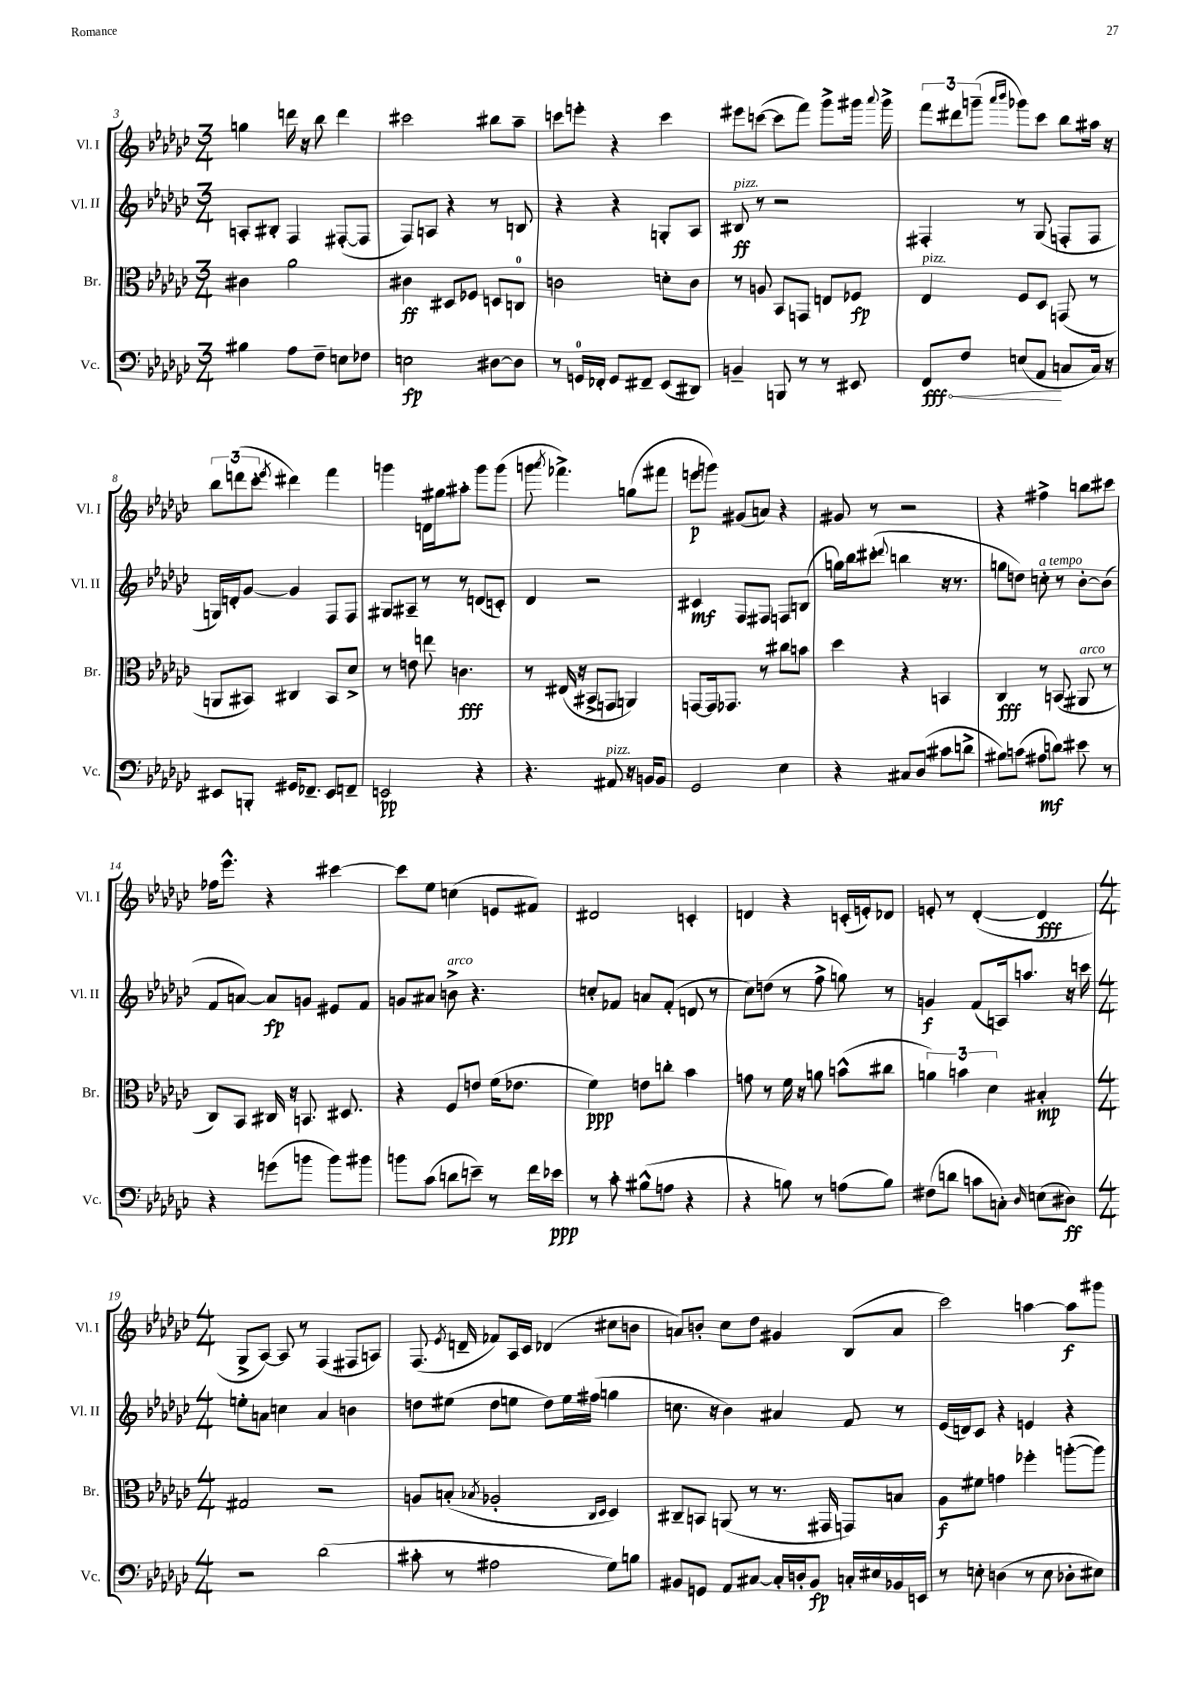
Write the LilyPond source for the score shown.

<<
\new StaffGroup <<
\new Staff = "s0" \with { instrumentName = "Vl. I" shortInstrumentName = "Vl. I" } {
    \clef treble \key ges \major \numericTimeSignature \time 3/4
    \autoBeamOff g''4 d'''16 r16 bes''8 d'''4 |
    cis'''2 bis''8[ aes''8]-- |
    c'''8[ e'''8]-. r4 c'''4 |
    eis'''8[ c'''8]~( c'''8[ f'''8]) ges'''8[-> gis'''16] \appoggiatura { aes'''8 } gis'''16-> |
    \tuplet 3/2 { f'''8[ dis'''8 g'''8]--( } \grace { aes'''16[ bes'''16] } ges'''8[) ces'''8] bes''8[ ais''16] r16 |
    \tuplet 3/2 { bes''8[ d'''8( ces'''8]-. } \acciaccatura { ees'''8 } dis'''4) f'''4 |
    g'''4 d'16[ gis''16 ais''8]-. g'''8[ g'''8]( |
    g'''8 \acciaccatura { aes'''8 } fes'''4.->) g''8[( fis'''8] |
    e'''8[\p g'''8]) gis'8[( a'8]) r4 |
    gis'8 r8 r2 |
    r4 fis''4-> b''8[ cis'''8] |
    fes''16[ ees'''8.]-^ r4 cis'''4~ |
    cis'''8[ ees''8] c''4( e'8[ fis'8]) |
    dis'2 c'4-. |
    d'4 r4 c'16[-.( e'16-.) des'8] |
    e'8-. r8 des'4~-.( des'4\fff |
    \numericTimeSignature \time 4/4 ges8[-> aes8]~) aes8 r8 f4( fis8[ a8]) |
    f8.( \acciaccatura { ees'8 } d'16-- fes'8[) aes16 ces'16] des'4( cis''8[ b'8] |
    a'8[) b'8]-. ces''8[ des''8] gis'4 bes8[( a'8] |
    ces'''2) a''4~ a''8[\f gis'''8] \bar "|." |
}
\new Staff = "s1" \with { instrumentName = "Vl. II" shortInstrumentName = "Vl. II" } {
    \clef treble \key ges \major \numericTimeSignature \time 3/4
    \autoBeamOff a8[-. bis8]-. f4 fis8[~-.( fis8] |
    f8[) a8] r4 r8 b8 |
    r4 r4 g8[-. aes8] |
    bis8\ff^\markup { \italic "pizz." } r8 r2 |
    fis4-. r8 ges8( f8[-. f8] |
    g16[) d'16-. ges'8]~ ges'4 f8[ f8] |
    gis8[ ais8]-- r8 r8 d'8[( c'8]-.) |
    des'4 r2 |
    cis'4\mf f8[ fis8] f8[ b8]( |
    g''16[) bes''16 cis'''8]-.( \appoggiatura { des'''8 } b''4 r16 r8. |
    g''8[ d''8]) c''8-.^\markup { \italic "a tempo" } r8 bes'8[~-. bes'8]( |
    f'8[ a'8]~) a'8[\fp g'8] eis'8[ f'8] |
    g'8[ ais'8] b'8->^\markup { \italic "arco" } r4. |
    c''8[-. fes'8] a'8[ fes'8]-.( d'8 r8 |
    ces''8[) d''8]( r8 f''8-> g''8) r8 |
    g'4\f f'8[( a16) a''8.] r16 c'''16 |
    \numericTimeSignature \time 4/4 e''8[-. a'8] c''4 a'4 b'4 |
    d''8[ eis''8]( d''8[ e''8] d''8[) e''16 fis''16]( g''4 |
    c''8. r16 bes'4) ais'4 f'8 r8 |
    ees'16[( d'16) ces'8] r4 e'4 r4 \bar "|." |
}
\new Staff = "s2" \with { instrumentName = "Br." shortInstrumentName = "Br." } {
    \clef alto \key ges \major \numericTimeSignature \time 3/4
    \autoBeamOff cis'4 aes'2 |
    cis'4\ff dis8[ fes8] d8[ c8]-0 |
    c'2 d'8[-. c'8] |
    r8 a8 bes,8[ g,8] e8[ fes8]\fp |
    ees4^\markup { \italic "pizz." } f8[ des8] g,8( r8 |
    a,8[ bis,8]) cis4 bis,8[ des'8]-> |
    r8 e'8 e''8 c'4.\fff |
    r8 eis16( r16 bis,8[-> g,8] a,4) |
    g,8[~ g,16 ges,8.] r8 cis''8[ b'8] |
    des''4 r4 b,4 |
    ces4\fff r8 b,8( ais,8^\markup { \italic "arco" } r8 |
    ces8[) bes,8] cis16 r16 b,8. dis8. |
    r4 f8[ e'8] f'16[( ees'8.] |
    f'4\ppp) e'8[ c''8]-. bes'4 |
    g'8 r8 f'16 r16 a'8 b'8[-^( cis''8] |
    \tuplet 3/2 { a'4) b'4 des'4 } bis4-.\mp |
    \numericTimeSignature \time 4/4 gis2 r2 |
    a8[ b8]-.( \acciaccatura { bes8 } aes2-. \grace { ces16[ des16] } des4) |
    cis8[-- b,8] a,8( r8 r8. gis,16 g,8[) b8] |
    aes8[\f fis'8] g'4 fes''4-. a''8[~-.( a''8]) \bar "|." |
}
\new Staff = "s3" \with { instrumentName = "Vc." shortInstrumentName = "Vc." } {
    \clef bass \key ges \major \numericTimeSignature \time 3/4
    \autoBeamOff bis4 aes8[ f8]-- e8[ fes8] |
    e2\fp dis8[~ dis8] |
    r8 g,16[-0 fes,16]-. g,8[ fis,8]-- ees,8[( dis,8]) |
    b,4-- b,,8 r8 r8 eis,8 |
    \once \override Hairpin.circled-tip = ##t f,8[\fff\< f8] e8[( aes,8]\! c8[ c16]) r16 |
    eis,8[ b,,8]-. gis,16[ fes,8.]-- eis,8[ f,8]-- |
    e,2\pp r4 |
    r4. ais,8^\markup { \italic "pizz." } r16 b,16[ b,8] |
    ges,2 ees4 |
    r4 cis8[ des8]( cis'8[ d'8]-> |
    bis8[) c'8]( ais8[\mf d'8]) eis'8 r8 |
    r4 g'8[( b'8] b'8[) bis'8] |
    b'8[ ces'8]( d'8[ e'8]--) r8 f'16[ ees'16]\ppp |
    r8 ces'8-. bis8[-^( a8] r4 |
    r4 b8) r8 a8[( b8]) |
    fis8[( d'8] c'8[ c8]-.) \grace { des16 } e8[( dis8]\ff) |
    \numericTimeSignature \time 4/4 r2 des'2( |
    cis'8-. r8 ais2 ges8[) b8] |
    bis,8[ g,8] aes,8[ cis8]~ cis16[-. d16-. bis,8]\fp c16[-. eis16 bes,16 e,16] |
    r8 e8-. d4( r8 e8 des8[-. eis8]) \bar "|." |
}
>>
>>
\layout { \context { \Score currentBarNumber = #3 } }
